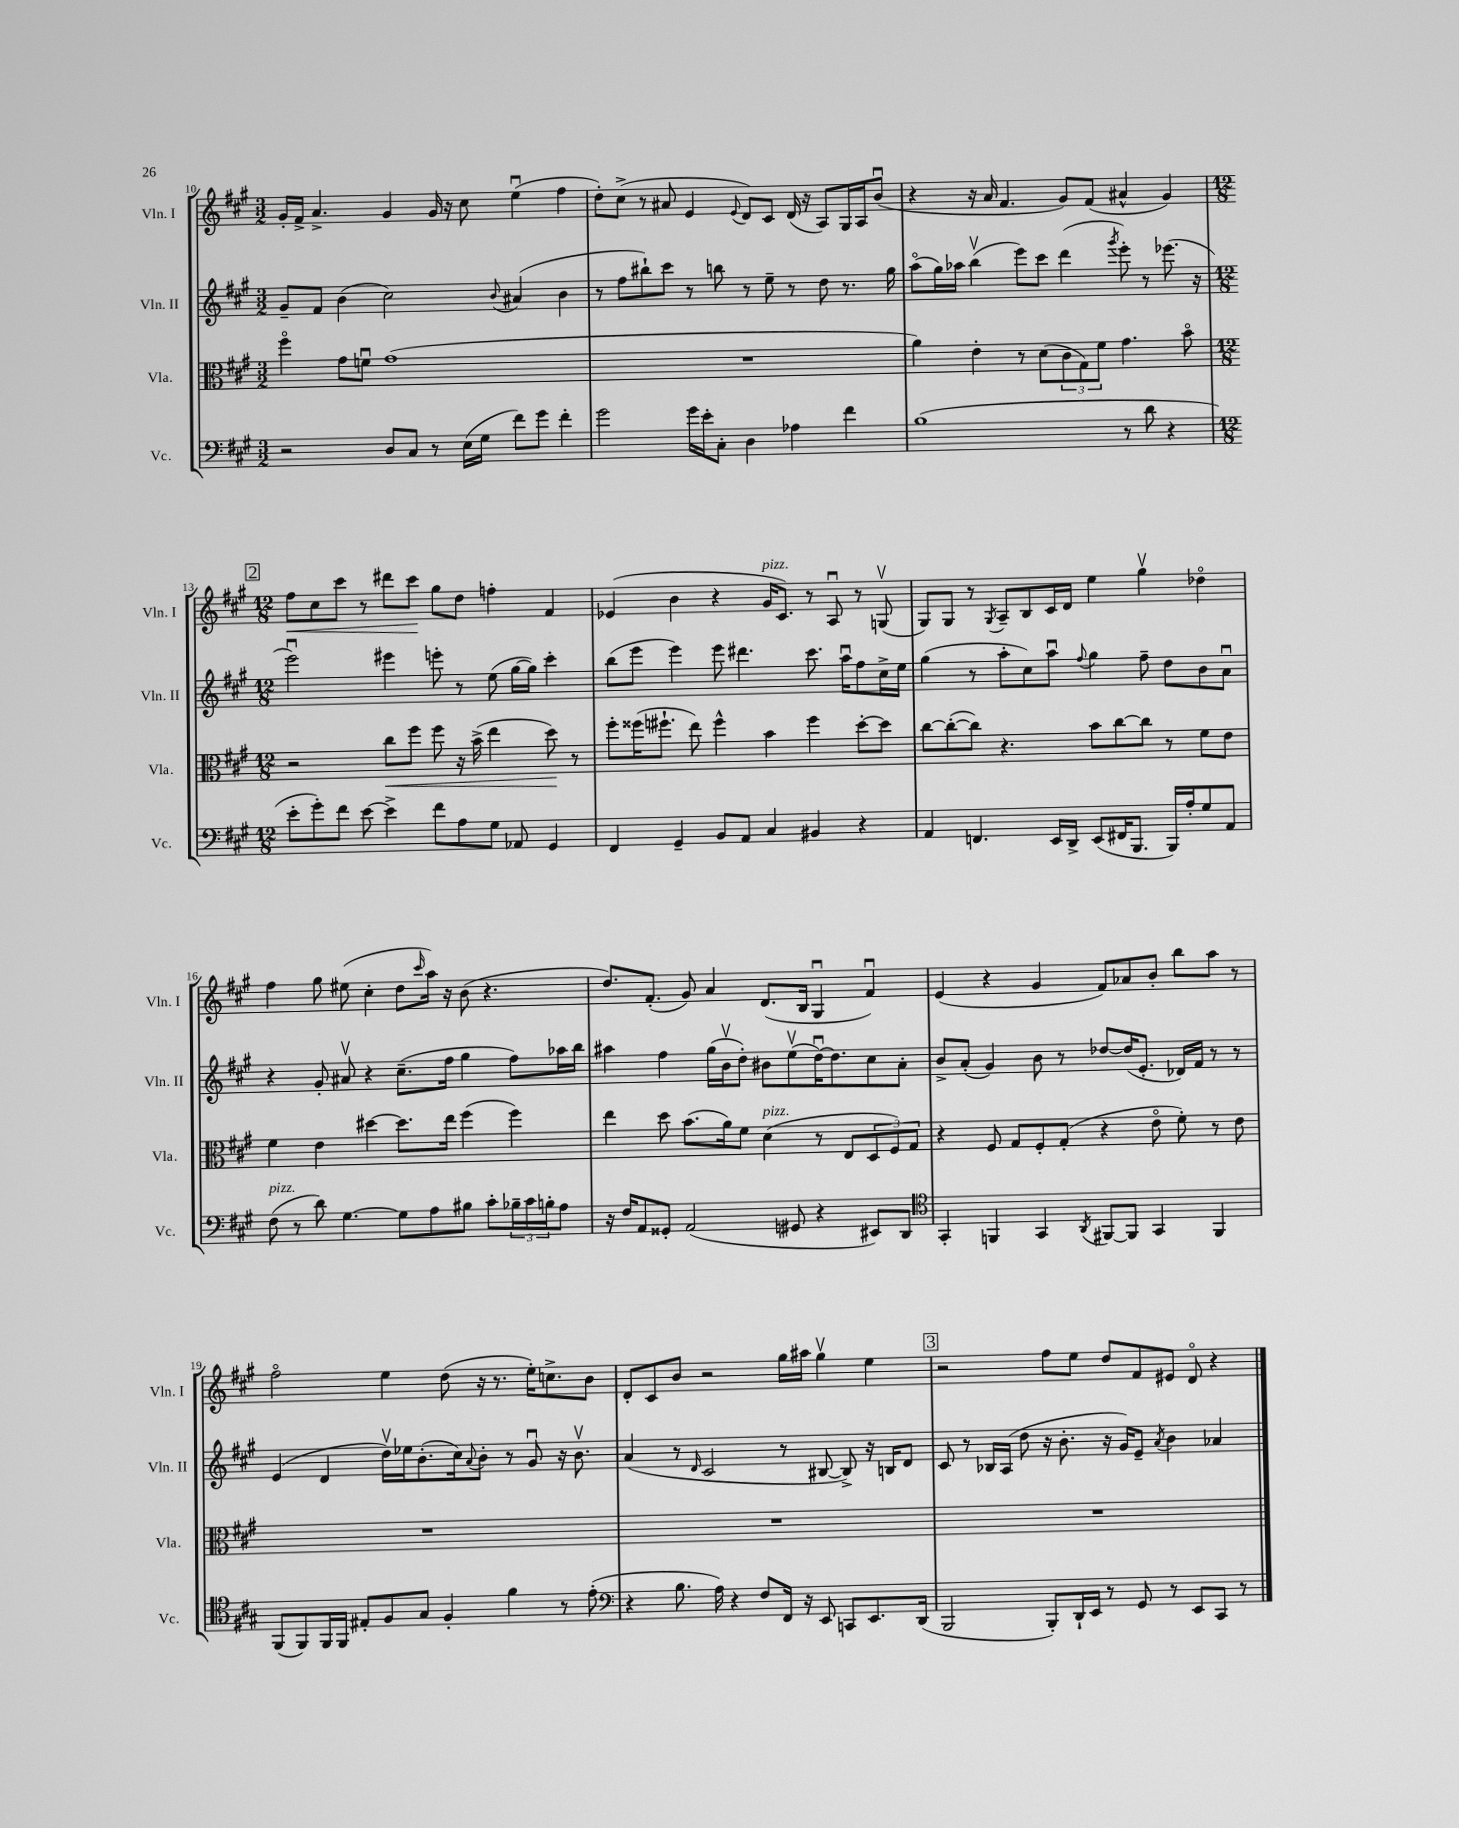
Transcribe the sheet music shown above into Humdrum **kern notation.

**kern	**kern	**kern	**kern
*staff4	*staff3	*staff2	*staff1
*clefF4	*clefC3	*clefG2	*clefG2
*k[f#c#g#]	*k[f#c#g#]	*k[f#c#g#]	*k[f#c#g#]
*M3/2	*M3/2	*M3/2	*M3/2
2r	4ff#o	8g#~	16g#'
.	.	.	16f#^
.	.	8f#	4.a^
.	8g#	(4b	.
.	8fu	.	.
8D	(1g#	2cc#)	4g#
8C#	.	.	.
8r	.	.	16g#
.	.	.	16r
(16E	.	.	8cc#
16G#	.	.	.
.	.	8qqb	.
8f#)	.	(4a#	(4eeu
8g#	.	.	.
4f#'	.	4b	4ff#
=	=	=	=
2g#	1.r	8r	8dd')
.	.	8ff#	(8cc#^
.	.	8bb#`)	8r
.	.	8ccc#	8a#
16g#	.	8r	4e
16e'	.	.	.
8C#'	.	8bb	.
.	.	.	8qqe
4D	.	8r	8d)
.	.	8ee~	8c#
4A-	.	8r	(16d
.	.	.	16r
.	.	8dd	8A)
4f#	.	8.r	16G#
.	.	.	16A
.	.	.	(8bu
.	.	16gg#	.
=	=	=	=
(1B	4a)	(8aao	4r
.	.	16gg#)	.
.	.	16aa-	.
.	4e'	(4bbv	16r
.	.	.	16a
.	.	.	4.f#
.	8r	8eee)	.
.	(8d	8ccc#	.
.	12c#	(4ddd	8g#)
.	12G#)	.	.
.	.	.	(8f#
.	12f#	.	.
.	.	8qggg#	.
8r	4.g#	8eee')	4a#^^
8d	.	8r	.
4r	.	(8.eee-	4g#)
.	8bo	.	.
.	.	16r	.
=	=	=	=
*M12/8	*M12/8	*M12/8	*M12/8
8e'	2r	2eeeu)	8ff#
8g#')	.	.	8cc#
8f#	.	.	8ccc#
[8e	.	.	8r
4e^]	8cc#	4eee#	8ddd#
.	8ff#	.	8ccc#
8f#	8ff#	8eee'	8gg#
8A	16r	8r	8dd
.	(16b^	.	.
8G#	4ee	(8ee	4ff'
8AA-	.	[16gg#	.
.	.	16gg#])	.
4GG#	8dd)	4ccc#'	4f#
.	8r	.	.
=	=	=	=
4FF#	8ff#'	(8bb	(4e-
.	(16ff##	8eee	.
.	8.ff#`	.	.
4GG#~	.	4eee)	4b
.	8ee)	.	.
8BB	4ff#^^	8eee	4r
8AA	.	4.ddd#	.
4C#	4b	.	16g#
.	.	.	8.c#)
4BB#	4ff#	8.ccc#	8r
.	.	.	8Au
.	.	16aau	.
4r	[8dd'	8ff#	8r
.	8dd]	16cc#^	(8Gv
.	.	16ee	.
=	=	=	=
4AA	[8cc#	(4gg#	8G#)
.	(8cc#'_	.	8G#
4.FF	8cc#])	8r	8r
.	.	.	8qG#
.	4.r	8aa'	8A~
.	.	8cc#)	8B
16EE	.	8aau	16c#
16DD^	.	.	16d
.	.	8qqff#	.
(8EE	8b	4gg#	4ee
16FF#	[8cc#	.	.
8.BBB	.	.	.
.	8cc#]	8ff#~	4gg#v
16BBB)	8r	8dd	.
16A'	.	.	.
8G#	8f#	8b	4dd-o
8AA	8e	8au	.
=	=	=	=
(8F#	4f#	4r	4ff#
8r	.	.	.
8d)	4e	8g#'	8gg#
[4.G#	.	8a#v	(8ee#
.	[4dd#	4r	4cc#'
8G#]	8.dd#]	(8.cc#~	8dd
.	.	.	16qqccc#
8A	.	.	16aa)
.	16ee	16ff#	16r
8B#	(4ff#	4gg#	(8b
8c#'	.	.	4.r
24B-~	4ff#)	8ff#)	.
24c#	.	.	.
24B'	.	.	.
8A	.	16aa-	.
.	.	16bb	.
=	=	=	=
16r	4ee	4aa#	8.dd)
16F#	.	.	.
8AA	.	.	.
.	.	.	(8.f#'
8GG##'	8dd	4ff#	.
(2AA	(8.b	.	8g#)
.	.	(16gg#	4a
.	16a)	16bv	.
.	8f#	8dd')	.
.	(4d	8b#	(8.d
8GG#	.	(8eev	.
.	.	.	16B
4r	8r	[16ddu)	4G#u
.	.	8.dd]	.
.	8E	.	.
8EE#)	12D	8cc#	4f#u)
.	12F#)	.	.
8DD	.	8a'	.
.	12G#	.	.
=	=	=	=
*clefC4	*	*	*
4GG#'	4r	8b^	(4e
.	.	(8a'	.
4FF	8F#	4g#)	4r
.	8G#	.	.
4GG#	8F#'	8b	4g#
.	(8G#'	8r	.
8qAA	.	.	.
[8FF#	4r	[8dd-	8f#)
8FF#]	.	(16dd-]	8a-
.	.	8.e'	.
4GG#	8eo	.	8b'
.	8f#')	16d-)	8bb
.	.	16f#	.
4FF#	8r	8r	8aa
.	8e	8r	8r
=	=	=	=
(8FF#	1.r	(4e	2ff#o
8FF#)	.	.	.
16FF#	.	4d	.
16FF#	.	.	.
8E#'	.	.	.
8F#	.	16ddv)	4ee
.	.	16ee-	.
8G#	.	(8.b'	.
4F#'	.	.	(8dd
.	.	16cc#)	.
.	.	8qqa	.
.	.	8b'	16r
.	.	.	8.r
4f#	.	8r	.
.	.	8g#u	16ee')
.	.	.	8.cc^
8r	.	16r	.
.	.	8.bv	.
(8e'	.	.	8b
=	=	=	=
*clefF4	*	*	*
4r	1.r	(4a	8d'
.	.	.	8c#
8.B	.	8r	8b
.	.	16qqd	.
.	.	2c#	2r
16A)	.	.	.
4r	.	.	.
8F#	.	.	.
16FF#	.	8r	16gg#
16r	.	.	16aa#
8EE	.	[8B#	4gg#v
8CC	.	8B#^])	.
8.EE	.	16r	4ee
.	.	16B	.
.	.	8d	.
(16DD	.	.	.
=	=	=	=
2BBB	1.r	8c#	2r
.	.	8r	.
.	.	16B-	.
.	.	(16A	.
.	.	8dd	.
8BBB')	.	16r	8ff#
.	.	8.b'	.
16DD`	.	.	8ee
16EE	.	.	.
8r	.	16r	8dd
.	.	16g#)	.
8GG#	.	8e~	8f#
.	.	8qa	.
8r	.	4b	8e#
8EE	.	.	8do
8CC#	.	4a-	4r
8r	.	.	.
==	==	==	==
*-	*-	*-	*-
